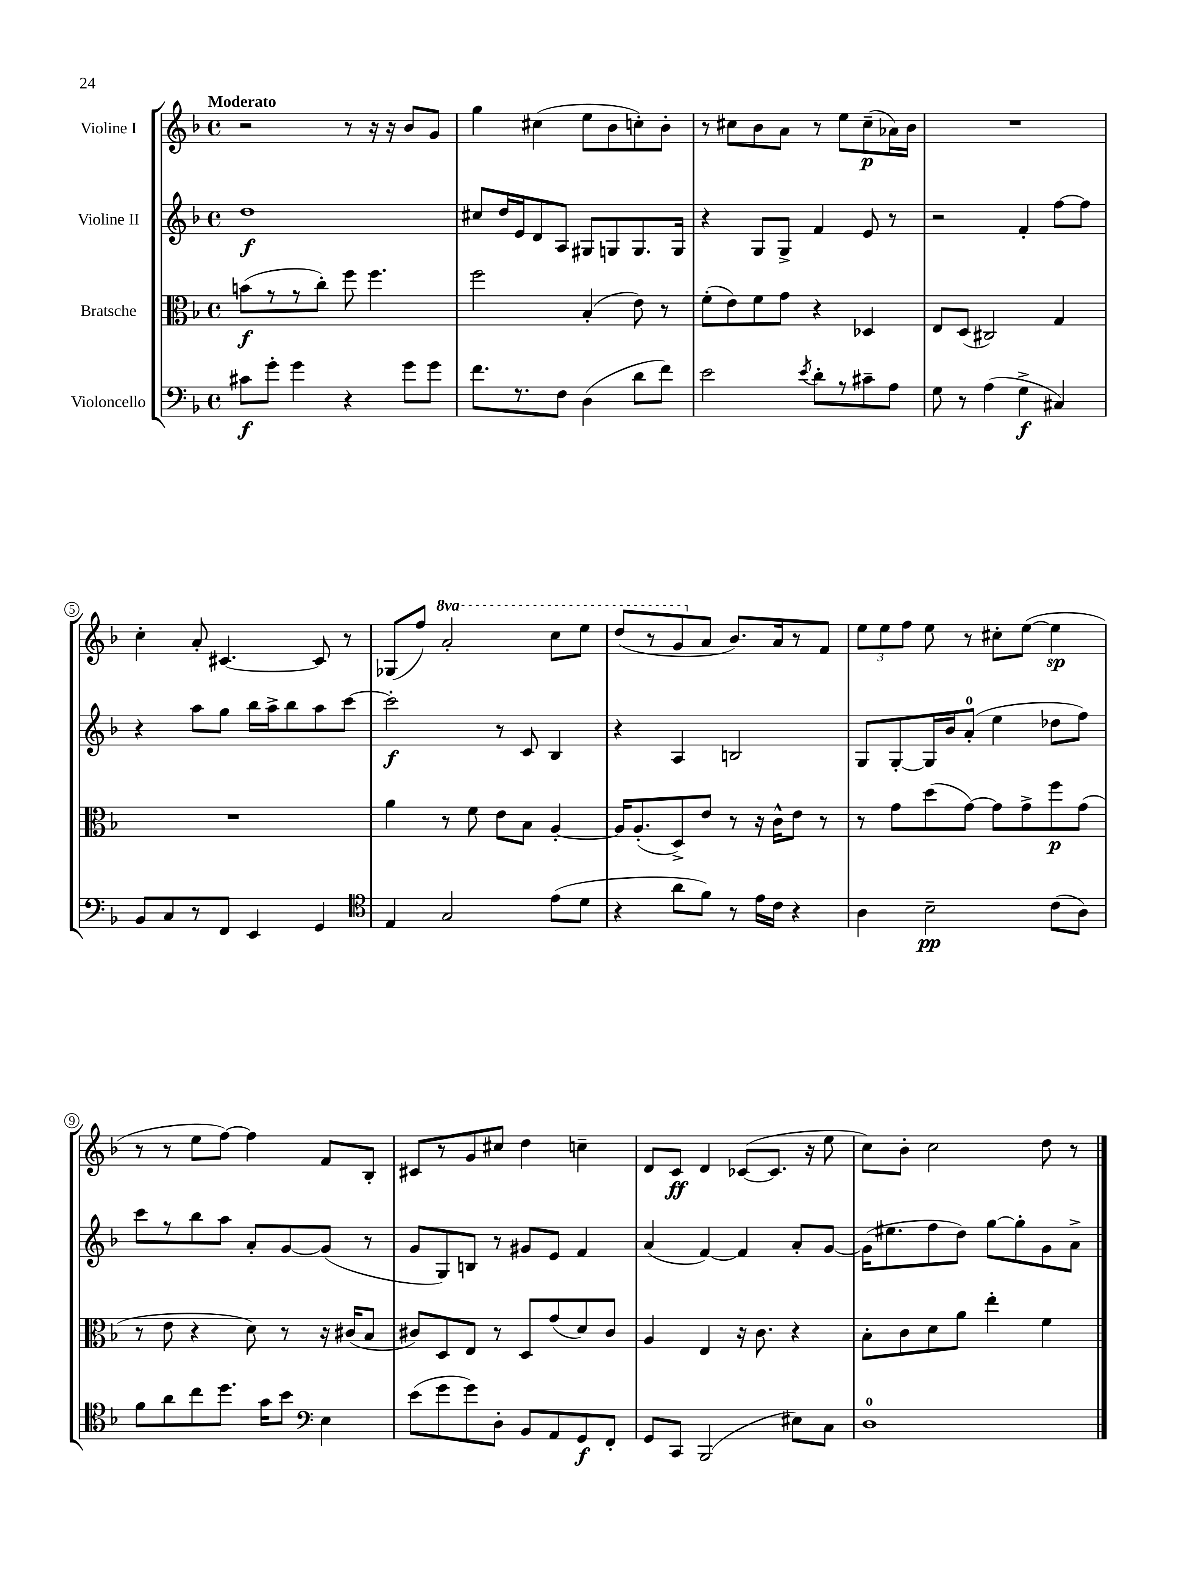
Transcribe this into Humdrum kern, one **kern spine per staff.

**kern	**dynam	**kern	**dynam	**kern	**dynam	**kern	**dynam
*part4	*part4	*part3	*part3	*part2	*part2	*part1	*part1
*staff4	*staff4	*staff3	*staff3	*staff2	*staff2	*staff1	*staff1
*I"Violoncello	*	*I"Bratsche	*	*I"Violine II	*	*I"Violine I	*
*clefF4	*	*clefC3	*	*clefG2	*	*clefG2	*
*k[b-]	*	*k[b-]	*	*k[b-]	*	*k[b-]	*
*M4/4	*	*M4/4	*	*M4/4	*	*M4/4	*
*met(c)	*	*met(c)	*	*met(c)	*	*met(c)	*
=1	=1	=1	=1	=1	=1	=1	=1
!	!	!	!	!	!	!LO:TX:a:B:t=Moderato	!
8c#X\L	f	(8bn\L	f	1dd	f	2r	.
8g'\J	.	8r	.	.	.	.	.
4g\	.	8r	.	.	.	.	.
.	.	8cc'\J)	.	.	.	.	.
4r	.	8ff\	.	.	.	8r	.
.	.	4.ff\	.	.	.	16r	.
.	.	.	.	.	.	16r	.
8g\L	.	.	.	.	.	8b-/L	.
8g\J	.	.	.	.	.	8g/J	.
=2	=2	=2	=2	=2	=2	=2	=2
8.f\L	.	2ff\	.	8cc#X/L	.	4gg\	.
.	.	.	.	16dd/L	.	.	.
8.r	.	.	.	16e/J	.	.	.
.	.	.	.	8d/	.	(4cc#X\	.
8F\J	.	.	.	8A/J	.	.	.
(4D\	.	(4B-'/	.	8G#X/L	.	8ee\L	.
.	.	.	.	8Gn/	.	8b-\	.
8d\L	.	8e\)	.	8.G/	.	8ccn'\)	.
8f\J)	.	8r	.	.	.	8b-'\J	.
.	.	.	.	16G/Jk	.	.	.
=3	=3	=3	=3	=3	=3	=3	=3
2e\	.	(8f'\L	.	4r	.	8r	.
.	.	8e\)	.	.	.	8cc#X\L	.
.	.	8f\	.	8G/L	.	8b-\	.
.	.	8g\J	.	8G^/J	.	8a\J	.
8qe/	.	.	.	.	.	.	.
8d'\L	.	4r	.	4f/	.	8r	.
8r	.	.	.	.	.	8ee\L	.
8c#X~\	.	4D-X/	.	8e/	.	(8cc#~\	p
8A\J	.	.	.	8r	.	16a-X\L)	.
.	.	.	.	.	.	16b-\JJ	.
=4	=4	=4	=4	=4	=4	=4	=4
8G\	.	8E/L	.	2r	.	1r	.
8r	.	(8D/J	.	.	.	.	.
(4A\	.	2C#X/)	.	.	.	.	.
4G^\	f	.	.	4f'/	.	.	.
4C#X/)	.	4G/	.	[8ff\L	.	.	.
.	.	.	.	8ff\J]	.	.	.
!!LO:LB:g=z
=5	=5	=5	=5	=5	=5	=5	=5
8BB-/L	.	1r	.	4r	.	4cc'\	.
8C/	.	.	.	.	.	.	.
8r	.	.	.	8aa\L	.	8a'/	.
8FF/J	.	.	.	8gg\J	.	[4.c#X/	.
4EE/	.	.	.	16bb-\LL	.	.	.
.	.	.	.	16aa^\J	.	.	.
.	.	.	.	8bb-\	.	.	.
4GG/	.	.	.	8aa\	.	8c#/]	.
.	.	.	.	[8ccc\J	.	8r	.
=6	=6	=6	=6	=6	=6	=6	=6
*clefC4	*	*	*	*	*	*	*
4E/	.	4a\	.	2ccc'\]	f	(8G-X/L	.
.	.	.	.	.	.	8ff/J)	.
*	*	*	*	*	*	*8va	*
2G/	.	8r	.	.	.	2aa'/	.
.	.	8f\	.	.	.	.	.
.	.	8e\L	.	8r	.	.	.
.	.	8B-\J	.	8c/	.	.	.
(8e\L	.	[4A'/	.	4B-/	.	8ccc\L	.
8d\J	.	.	.	.	.	8eee\J	.
=7	=7	=7	=7	=7	=7	=7	=7
4r	.	16A/KL]	.	4r	.	(8ddd/L	.
.	.	(8.A'/	.	.	.	.	.
.	.	.	.	.	.	8r	.
8a\L	.	8D^/)	.	4A/	.	8gg/	.
*	*	*	*	*	*	*X8va	*
8f\J)	.	8e/J	.	.	.	8a/J	.
8r	.	8r	.	2Bn/	.	8.b-/L)	.
16e\LL	.	16r	.	.	.	.	.
16c\JJ	.	16c^^\KL	.	.	.	16a/k	.
4r	.	8e\J	.	.	.	8r	.
.	.	8r	.	.	.	8f/J	.
=8	=8	=8	=8	=8	=8	=8	=8
4A\	.	8r	.	8G/L	.	12ee\L	.
.	.	.	.	.	.	12ee\	.
.	.	8g\L	.	[8G'/	.	.	.
.	.	.	.	.	.	12ff\J	.
2B-~\	pp	(8dd\	.	16G/L]	.	8ee\	.
.	.	.	.	16b-/J	.	.	.
.	.	[8g\J)	.	(8a'/J	.	8r	.
.	.	8g\L]	.	4ee\	.	8cc#X'\L	.
.	.	8g^\	.	.	.	([8ee\J	.
(8c\L	.	8ff\	p	8dd-X\L	.	4ee\]	sp
8A\J)	.	(8g\J	.	8ff\J)	.	.	.
!!LO:LB:g=z
=9	=9	=9	=9	=9	=9	=9	=9
8f\L	.	8r	.	8ccc\L	.	8r	.
8a\	.	8e\	.	8r	.	8r	.
8cc\	.	4r	.	8bb-\	.	8ee\L	.
8.dd\J	.	.	.	8aa\J	.	[8ff\J)	.
.	.	8d\)	.	8a'/L	.	4ff\]	.
16g\KL	.	.	.	.	.	.	.
8b-\J	.	8r	.	[8g/	.	.	.
*clefF4	*	*	*	*	*	*	*
4E\	.	16r	.	(8g/J]	.	8f/L	.
.	.	(16c#X/KL	.	.	.	.	.
.	.	8B-/J	.	8r	.	8B-'/J	.
=10	=10	=10	=10	=10	=10	=10	=10
(8e\L	.	8c#X/L)	.	8g/L	.	8c#X/L	.
8g\	.	8D/	.	8G/)	.	8r	.
8g\)	.	8E/J	.	8Bn/J	.	8g/	.
8D'\J	.	8r	.	8r	.	8cc#X/J	.
8BB-/L	.	8D/L	.	8g#X/L	.	4dd\	.
8AA/	.	(8g/	.	8e/J	.	.	.
8GG/	f	8d/)	.	4f/	.	4ccn~\	.
8FF'/J	.	8c#/J	.	.	.	.	.
=11	=11	=11	=11	=11	=11	=11	=11
8GG/L	.	4A/	.	(4a/	.	8d/L	.
8CC/J	.	.	.	.	.	8c/J	ff
(2BBB-/	.	4E/	.	[4f/)	.	4d/	.
.	.	16r	.	4f/]	.	([8c-X/L	.
.	.	8.c\	.	.	.	.	.
.	.	.	.	.	.	8.c-/J]	.
8E#X\L)	.	4r	.	8a'/L	.	.	.
.	.	.	.	.	.	16r	.
8C\J	.	.	.	[8g/J	.	8ee\	.
=12	=12	=12	=12	=12	=12	=12	=12
1D	.	8B-'\L	.	(16g\KL]	.	8cc\L)	.
.	.	.	.	8.ee#X\	.	.	.
.	.	8c\	.	.	.	8b-'\J	.
.	.	8d\	.	8ff\	.	2cc\	.
.	.	8a\J	.	8dd\J)	.	.	.
.	.	4ee'\	.	[8gg\L	.	.	.
.	.	.	.	8gg'\]	.	.	.
.	.	4f\	.	8g\	.	8dd\	.
.	.	.	.	8a^\J	.	8r	.
==	==	==	==	==	==	==	==
*-	*-	*-	*-	*-	*-	*-	*-
